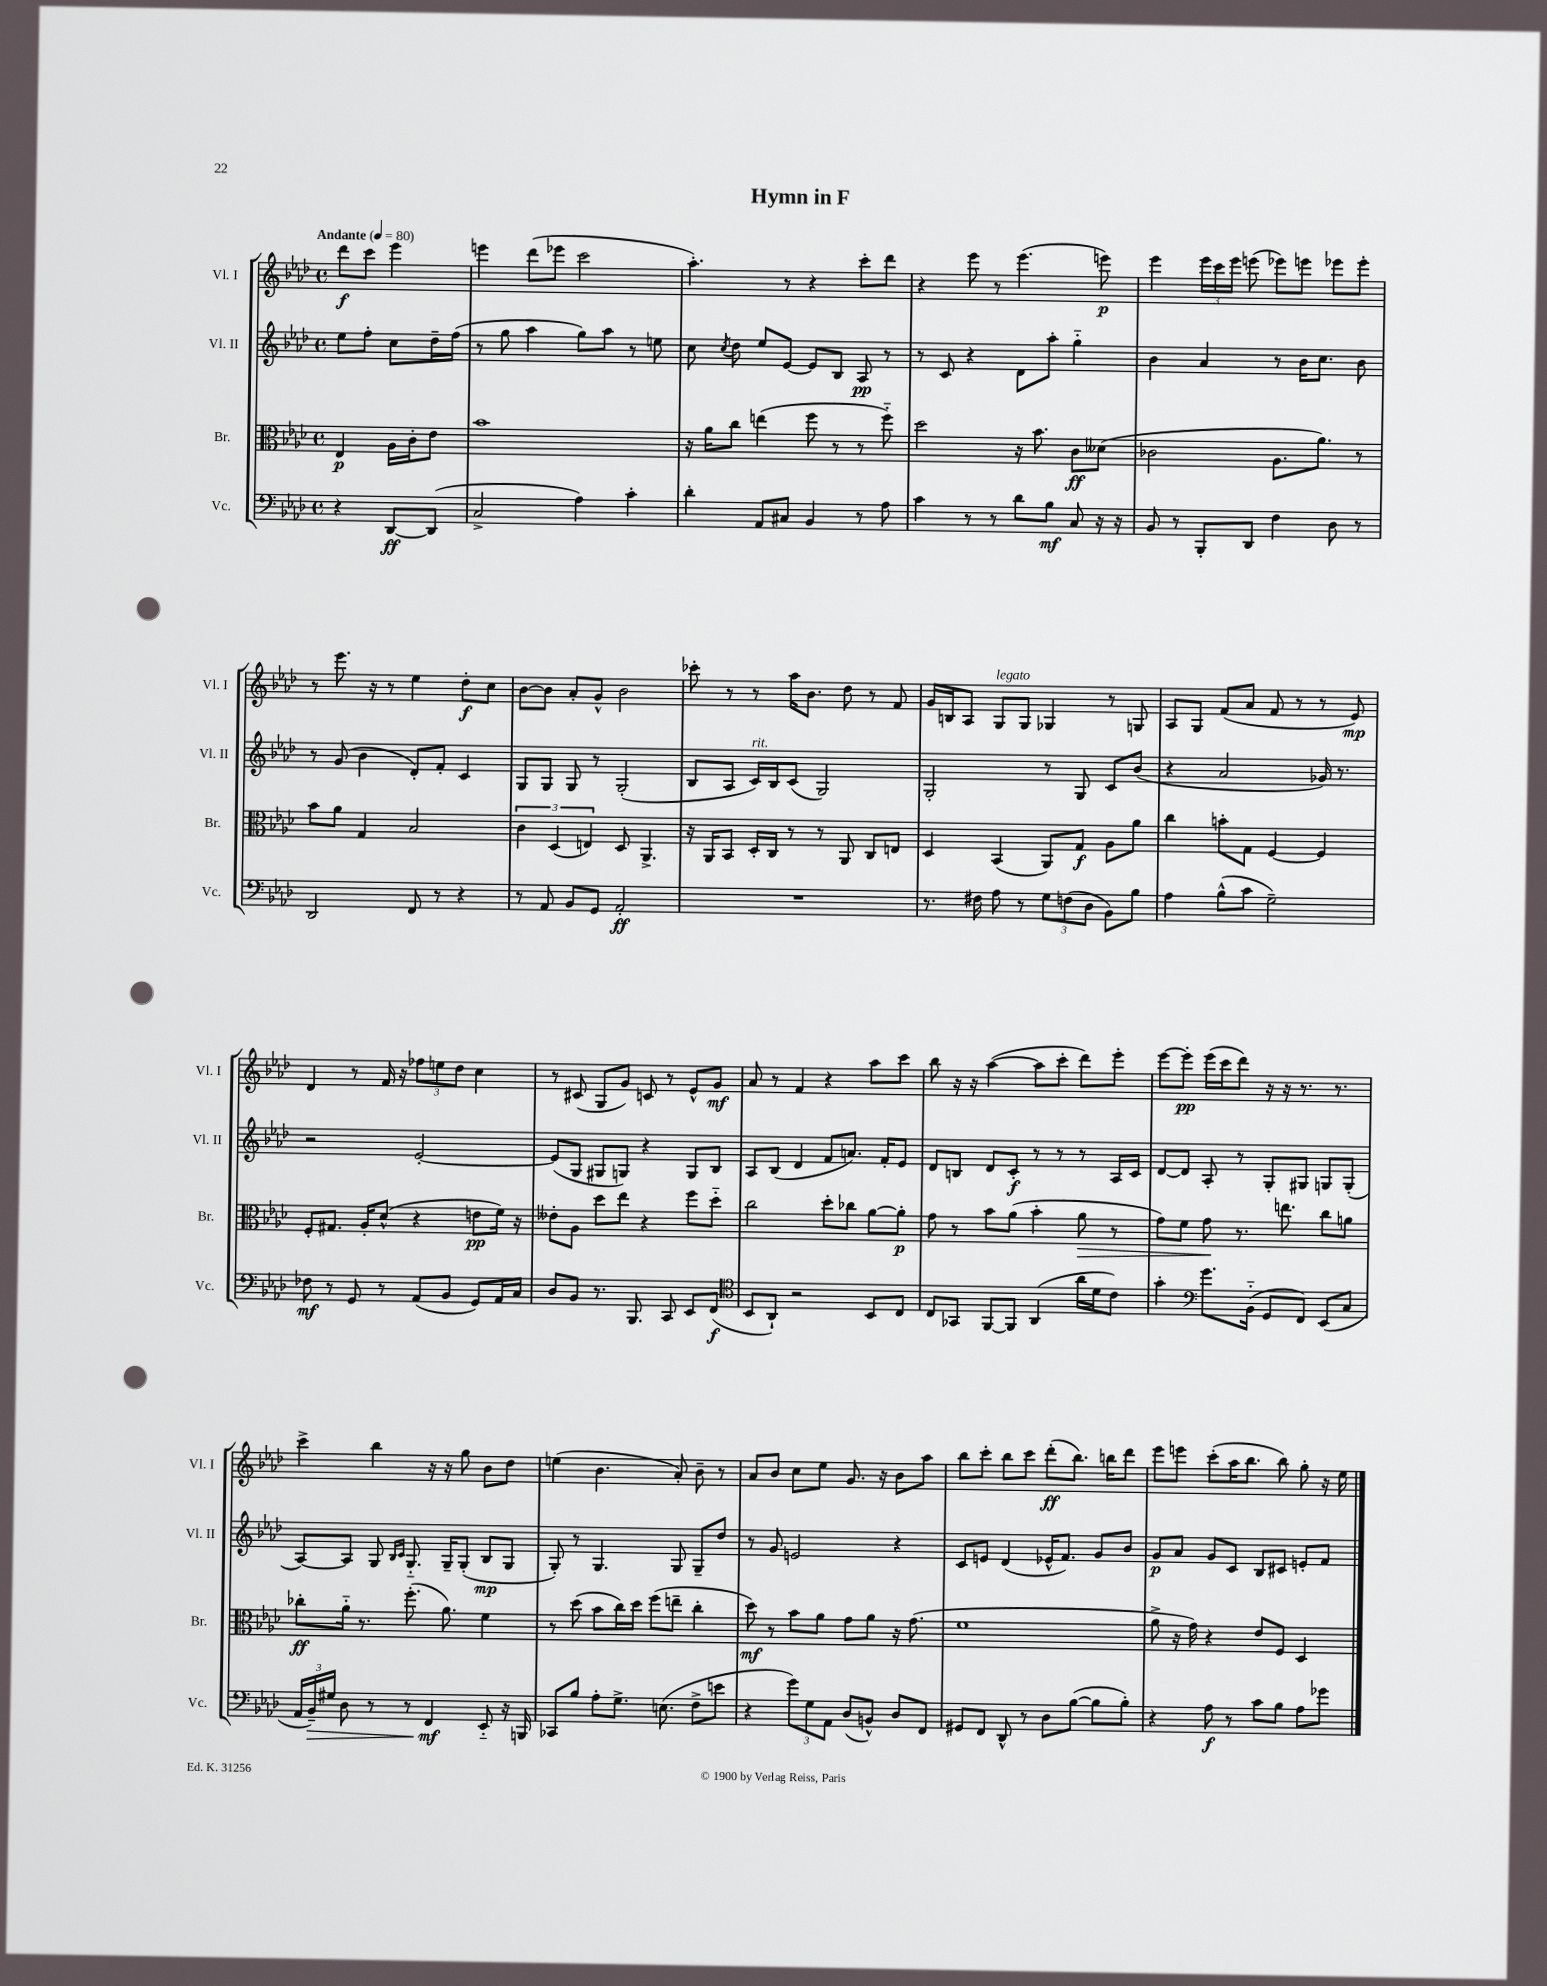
\header { title = "Hymn in F" }
<<
\new StaffGroup <<
\new Staff = "s0" \with { instrumentName = "Vl. I" shortInstrumentName = "Vl. I" } {
    \clef treble \key aes \major \defaultTimeSignature \time 4/4 \partial 2 \tempo "Andante" 4 = 80
    \autoBeamOff des'''8[\f c'''8] ees'''4 |
    e'''4 des'''8[( ees'''8] c'''2 |
    aes''4.-.) r8 r4 c'''8[-. des'''8] |
    r4 ees'''8 r8 ees'''4.( e'''8\p) |
    ees'''4 \tuplet 3/2 { ees'''16[ c'''16 ees'''16] } e'''8( ees'''8[) e'''8] ees'''8[ ees'''8]-. |
    r8 ees'''8. r16 r8 ees''4 des''8[-.\f c''8] |
    bes'8[~ bes'8] aes'8[-. g'8]-^ bes'2 |
    ces'''8-. r8 r8 aes''16[ bes'8.] des''8 r8 f'8 |
    g'16[ b16 aes8] g8[^\markup { \italic "legato" } g8] ges4 r8 g8 |
    aes8[ g8] f'8[( aes'8] f'8 r8 r8 ees'8\mp) |
    des'4 r8 f'16 r16 \tuplet 3/2 { fes''8[ e''8 des''8] } c''4 |
    r8 cis'8( g8[ g'8]) c'8 r8 ees'8[-^ g'8]\mf |
    aes'8 r8 f'4 r4 aes''8[ c'''8] |
    bes''8 r16 r16 aes''4~( aes''8[ c'''8]-. des'''8[) ees'''8]-. |
    ees'''8[~ ees'''8]-.\pp ees'''16[( c'''16 des'''8]) r16 r16 r8. r8. |
    c'''4-> bes''4 r16 r16 g''8 bes'8[ des''8] |
    e''4( bes'4. aes'8-.) bes'8-- r8 |
    aes'8[ bes'8] c''8[ ees''8] g'8. r16 bes'8[ aes''8] |
    bes''8[ c'''8]-. bes''8[ c'''8] des'''8[-.\ff( bes''8.]) b''16[ des'''8] |
    ees'''8[ e'''8] c'''8[-.( aes''16 bes''8.] bes''8) g''8-. r16 ees''16 \bar "|." |
}
\new Staff = "s1" \with { instrumentName = "Vl. II" shortInstrumentName = "Vl. II" } {
    \clef treble \key aes \major \defaultTimeSignature \time 4/4 \partial 2
    \autoBeamOff ees''8[ f''8]-. c''8[ des''16-- f''16]( |
    r8 g''8 aes''4 g''8[) aes''8] r8 e''8 |
    c''8 \acciaccatura { c''8 } des''8 ees''8[ ees'8]~ ees'8[ bes8] aes8\pp r8 |
    r8 c'8 r4 des'8[ aes''8]-. g''4-_ |
    bes'4 aes'4 r8 bes'16[ c''8.] bes'8 |
    r8 g'8( bes'4 des'8[-.) f'8]-. c'4 |
    g8[ g8] g8 r8 g2-.( |
    bes8[ aes8] c'16[^\markup { \italic "rit." }) bes16 c'8]( g2) |
    g2-. r8 g8 c'8[ bes'8]( |
    r4 aes'2 ges'16) r8. |
    r2 ees'2~-. |
    ees'8[( g8] gis8[ g8]) r4 g8[ bes8] |
    aes8[ bes8]( des'4 f'8[ a'8.]) f'16[-. ees'8] |
    des'8[ b8] des'8[ c'8]-.\f r8 r8 r8 aes16[ c'16] |
    des'8[~ des'8] aes8-. r8 g8[-. gis8] g8[ g8]-.( |
    aes8[~) aes8] g8 \grace { bes16[ c'16] } g8.-_ g16[-- g8]-.( bes8[\mp g8] |
    g8-.) r8 g4. g8 g8[-- des''8] |
    r8 g'8 e'2 r4 |
    c'8[ e'8] des'4( ees'16[-^ f'8.]) g'8[ bes'8] |
    g'8[\p aes'8] g'8[ c'8] bes8[ cis'8] e'8[-. f'8] \bar "|." |
}
\new Staff = "s2" \with { instrumentName = "Br." shortInstrumentName = "Br." } {
    \clef alto \key aes \major \defaultTimeSignature \time 4/4 \partial 2
    \autoBeamOff ees4\p aes16[ c'16-. ees'8] |
    bes'1 |
    r16 aes'16[ c''8] e''4( f''8 r8 r8 f''8-_) |
    des''2 r16 bes'8. c'8[\ff deses'8]( |
    ces'2 aes8.[ aes'8.]) r8 |
    bes'8[ aes'8] g4 bes2 |
    \tuplet 3/2 { c'4 des4( e4) } des8 aes,4.-> |
    r16 aes,16[ bes,8] des16[-. c16] r8 r8 aes,8 c8[ e8] |
    des4 bes,4( aes,8[) g8]\f aes8[ aes'8] |
    c''4 b'8[-. g8] f4~ f4 |
    f8[-. gis8.] aes16[-. des'8]-^( r4 e'8[\pp f'16]) r16 |
    eeses'8[-. aes8] des''8[ ees''8] r4 f''8[ des''8]-_ |
    c''2 des''8[-. ces''8] aes'8[~ aes'8]-.\p |
    g'8 r8 bes'8[ aes'8]( bes'4-. aes'8\> r8 |
    g'8[) f'8] g'8\! r8. e''8. c''8[ a'8] |
    ces''8[-.\ff aes'16]-_ r8. f''8.-.( aes'8.) f'4 |
    r8 des''8( bes'8[ c''16) des''16] f''8[( e''8]-- c''4-. |
    des''8\mf) r8 bes'8[ aes'8] g'8[ aes'8] r16 g'8.( |
    f'1 |
    aes'8-> r16 g'16) r4 ees'8[ f8] des4 \bar "|." |
}
\new Staff = "s3" \with { instrumentName = "Vc." shortInstrumentName = "Vc." } {
    \clef bass \key aes \major \defaultTimeSignature \time 4/4 \partial 2
    \autoBeamOff r4 des,8[~\ff des,8]( |
    c2-> aes4) c'4-. |
    des'4-. aes,8[ cis8] bes,4 r8 aes8 |
    c'4 r8 r8 des'8[ bes8]\mf c8 r16 r16 |
    bes,8 r8 bes,,8[-. des,8] f4 des8 r8 |
    des,2 f,8 r8 r4 |
    r8 aes,8 bes,8[ g,8] aes,2-.\ff |
    R1 |
    r8. fis16 aes8 r8 \tuplet 3/2 { g8[ f8( des8] } bes,8[) bes8] |
    aes4 bes8[-^( c'8] g2--) |
    fes8\mf r8 g,8 r8 aes,8[( bes,8] g,8[) aes,16 c16] |
    des8[ bes,8] r8. bes,,8. c,8 ees,8[ f,8]\f( |
    \clef tenor bes,8[ aes,8]-!) r2 bes,8[ c8] |
    c8[ ges,8] f,8[~ f,8] aes,4( aes'16[ des'16 c'8]) |
    g'4-. \clef bass g'8.[ bes,16]-_( g,8[ f,8]) ees,8[( c8] |
    \tuplet 3/2 { aes,16[ bes,16--\>) gis16] } des8 r8 r8 f,4\mf\! ees,8-_ r16 b,,16 |
    ces,8[ bes8] aes8[-. g8.]-> e8.( f8[-> e'8] |
    r4 \tuplet 3/2 { g'8[) g8 aes,8] } des8[( b,8]-^) des8[ f,8] |
    gis,8[ f,8] des,8-^ r8 des8[ bes8]~( bes8[ bes8]-.) |
    r4 aes8\f r8 c'8[ bes8] aes8[ ges'8] \bar "|." |
}
>>
>>
\layout { \context { \Score \remove "Bar_number_engraver" } }
